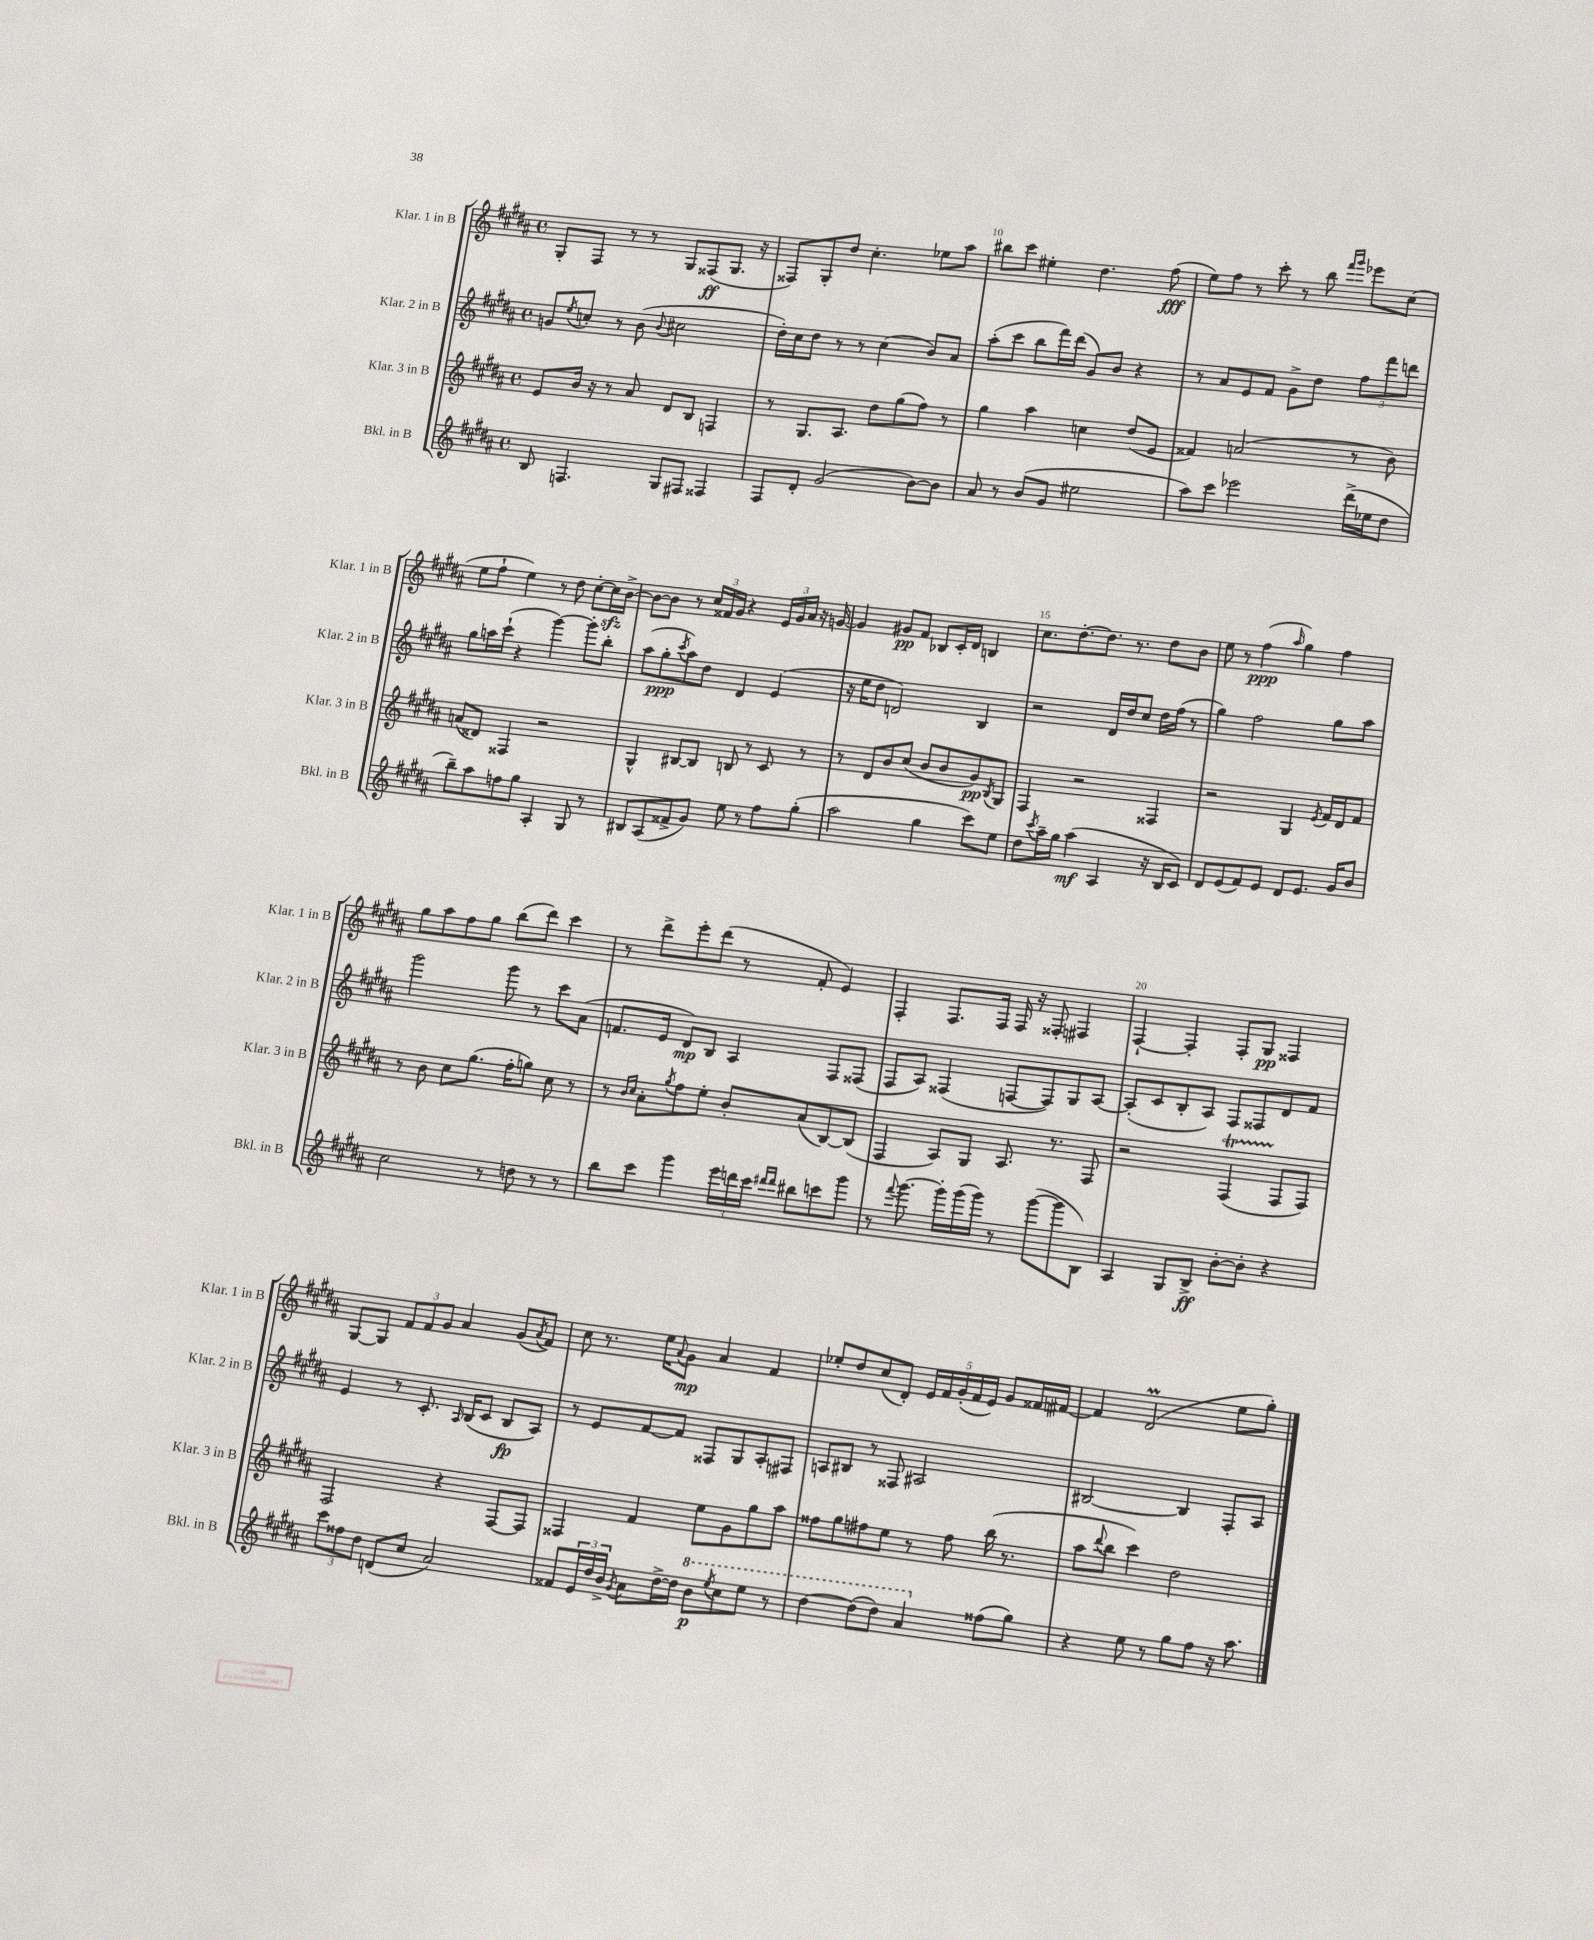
<<
\new StaffGroup <<
\new Staff = "s0" \with { instrumentName = "Klar. 1 in B" shortInstrumentName = "Klar. 1 in B" } {
    \clef treble \key b \major \defaultTimeSignature \time 4/4
    gis8-. fis8 r8 r8 gis8 fisis8\ff( gis8. r16 |
    fisis8) gis8-. dis''8 cis''4.-. ees''8 ais''8 |
    bis''8 cis'''8 eis''4-. dis''4. fis''8\fff( |
    e''8) fis''8 r8 cis'''8-. r8 b''8 \grace { fis'''16 gis'''16 } ees'''8 cis''8( |
    e''8 fis''8-! e''4) r8 dis''8 cis''8~-. cis''16\sfz b'16~-> |
    b'8~ b'8 r8 \tuplet 3/2 { cis''16 fisis'16 gis'16 } r4 \tuplet 3/2 { e'16 gis'16 ais'16 } r16 g'16~ |
    g'4 gis'8\pp fis'8 bes8 cis'16-. dis'16 b4 |
    cis''8. dis''8.~-. dis''8. r8. dis''8 b'8 |
    e''8 r8 fis''4\ppp( \grace { ais''16 } gis''4) fis''4 |
    gis''8 ais''8 fis''8 gis''8 b''8( dis'''8) cis'''4 |
    r8 dis'''8-> e'''8-. dis'''8( r8 fis'8-. e'4) |
    fis4-. fis8. fis16 fis16 r16 fisis8-. fis4 |
    fis4~-! fis4-. fis8-. gis8\pp fisis4 |
    gis8~ gis8 \tuplet 3/2 { fis'8 fis'8 gis'8 } ais'4 gis'8( \acciaccatura { ais'8 } fis'8) |
    cis''8 r8. e''16 \appoggiatura { ais'8 } gis'8\mp ais'4 fis'4 |
    ees''8-. dis''8 cis''8( dis'8-.) \tuplet 5/4 { e'16 fis'16 gis'16-.( fis'16 e'16) } gis'8 fisis'16 fis'16~ |
    fis'4 dis'2\prall( e''8 gis''8-.) \bar "|." |
}
\new Staff = "s1" \with { instrumentName = "Klar. 2 in B" shortInstrumentName = "Klar. 2 in B" } {
    \clef treble \key b \major \defaultTimeSignature \time 4/4
    g'8 \acciaccatura { e''8 } c''8-. r8 b'8( \appoggiatura { b'8 } cis''2 |
    dis''16-.) cis''16 dis''8 r8 r8 cis''4( b'8) ais'8 |
    ais''8-.( cis'''8 b''8 fis'''16) dis'''16( gis'8) b'8 r4 |
    r8 ais'8 e'8 fis'8 gis'8-> dis''8 \tuplet 3/2 { fis''8 fis'''8 d'''8 } |
    gis''8 a''16 cis'''16-!( r4 gis'''4~) gis'''8-. b''8-. |
    ais''8( gis''8-.\ppp \acciaccatura { cis'''8 } ais''8) dis''8 dis'4 e'4( |
    r16 e''16 dis''8 d'2) b4 |
    r2 dis'16 dis''16 cis''8 dis''16 fis''16( r8 |
    gis''4) fis''2 gis''8 ais''8 |
    gis'''2 gis'''8 r8 cis'''8 ais'8( |
    f'8. e'16 dis'8\mp) b8 ais4 fis8 fisis8( |
    fis8 ais8) fisis4( f8~ f8) gis8 ais8~ |
    ais8-.( cis'8 b8-. ais8) fis8 fisis8 dis'8 fis'8 |
    e'4 r8 cis'8.-. \grace { ais16 } b16( cis'8 b8\fp ais8) |
    r8 e'8 fis'8~ fis'8 fisis8 gis8 ais8-. fis8 |
    a8 bis8 r8 fisis8 ais2 |
    bis2~ bis4 fis8-. ais8 \bar "|." |
}
\new Staff = "s2" \with { instrumentName = "Klar. 3 in B" shortInstrumentName = "Klar. 3 in B" } {
    \clef treble \key b \major \defaultTimeSignature \time 4/4
    e'8 b'16 r16 r8 ais'8 dis'8 b8 f4 |
    r8 gis8. ais8. dis''8 gis''8( fis''8) r8 |
    gis''4 ais''4 c''4 dis''8( e'8 |
    fisis'4) a'2( r8 b'8) |
    a'8( disis'8) fisis4 r2 |
    gis4-^ bis8~ bis8 b8 r8 cis'8 r8 |
    r8 dis'8 b'8 cis''8( b'8 b'8 gis'8\pp) \acciaccatura { b8 } gis8 |
    fis4 r2 fisis4 |
    r2 gis4 \acciaccatura { e'8 } fis'16 dis'16 fis'8 |
    r8 b'8 cis''8 gis''8.( fis''16-. g''8) cis''8 r8 |
    r8 \grace { b'16 cis''16 } ais'8-. \acciaccatura { gis''8 } fis''8 e''8-. b'8-. ais'8( b8~) b8( |
    fis4 ais8) gis8 ais8. r8. fis8 |
    r2 fis4\startTrillSpan( fis8\stopTrillSpan fis8) |
    fis2 r4 fis8~ fis8 |
    fisis4 fis'4 e''8 gis'8 gis''8 ais''8 |
    fisis''8 gis''8 fis''8 e''8 r8 fis''8 b''16( r8. |
    ais''8 \appoggiatura { dis'''8 } b''8 cis'''4) dis''2 \bar "|." |
}
\new Staff = "s3" \with { instrumentName = "Bkl. in B" shortInstrumentName = "Bkl. in B" } {
    \clef treble \key b \major \defaultTimeSignature \time 4/4
    b8 f4. gis8 fis8 fisis4 |
    fis8 dis'8-. gis'2( b'8~) b'8 |
    ais'8 r8 b'8( gis'8 eis''2 |
    ais''8) cis'''8 ees'''2 dis'''16->( ees''16 dis''8 |
    b''8--) ais''8 f''8 gis''8 ais4-. gis8 r8 |
    bis8 ais8( fisis'8-> gis'8) e''8 r8 fis''8 gis''8-.( |
    ais''2 gis''4 cis'''8) e''8 |
    dis''8 \acciaccatura { cis'''8 } ais''16-- gis''16 ais''4\mf( ais4 r16 b16 cis'8) |
    dis'8 e'8( fis'8) e'8 dis'8 e'8. gis'16 b'8 |
    cis''2 r8 d''8 r8 r8 |
    b''8 cis'''8 gis'''4 \tuplet 3/2 { e'''16 d'''16 cis'''16 } \grace { dis'''16 dis'''16 } bis''8 c'''8 gis'''8 |
    r8 \appoggiatura { fis'''8 } gis'''8.~ gis'''16-. gis'''16( gis'''16) r8 gis'''8~( gis'''8 b8) |
    ais4 gis8 b8->\ff b'8~-. b'8-. r4 |
    \tuplet 3/2 { cis'''8 fisis''8 dis''8 } d'8( cis''8 ais'2) |
    fisis'8 \tuplet 3/2 { e'16 dis''16 b'16-> } \acciaccatura { gis'8 } ais'8 dis''16~-> dis''16 \ottava #1 b''8\p \acciaccatura { e'''8 } cis'''8 e'''8 r8 |
    dis'''4~ dis'''8( dis'''8) ais''4 \ottava #0 fisis''8( gis''8) |
    r4 e''8 r8 gis''8 fis''8 r16 ais''8. \bar "|." |
}
>>
>>
\layout { \context { \Score currentBarNumber = #8 \override BarNumber.break-visibility = ##(#f #t #t) barNumberVisibility = #(every-nth-bar-number-visible 5) } }
